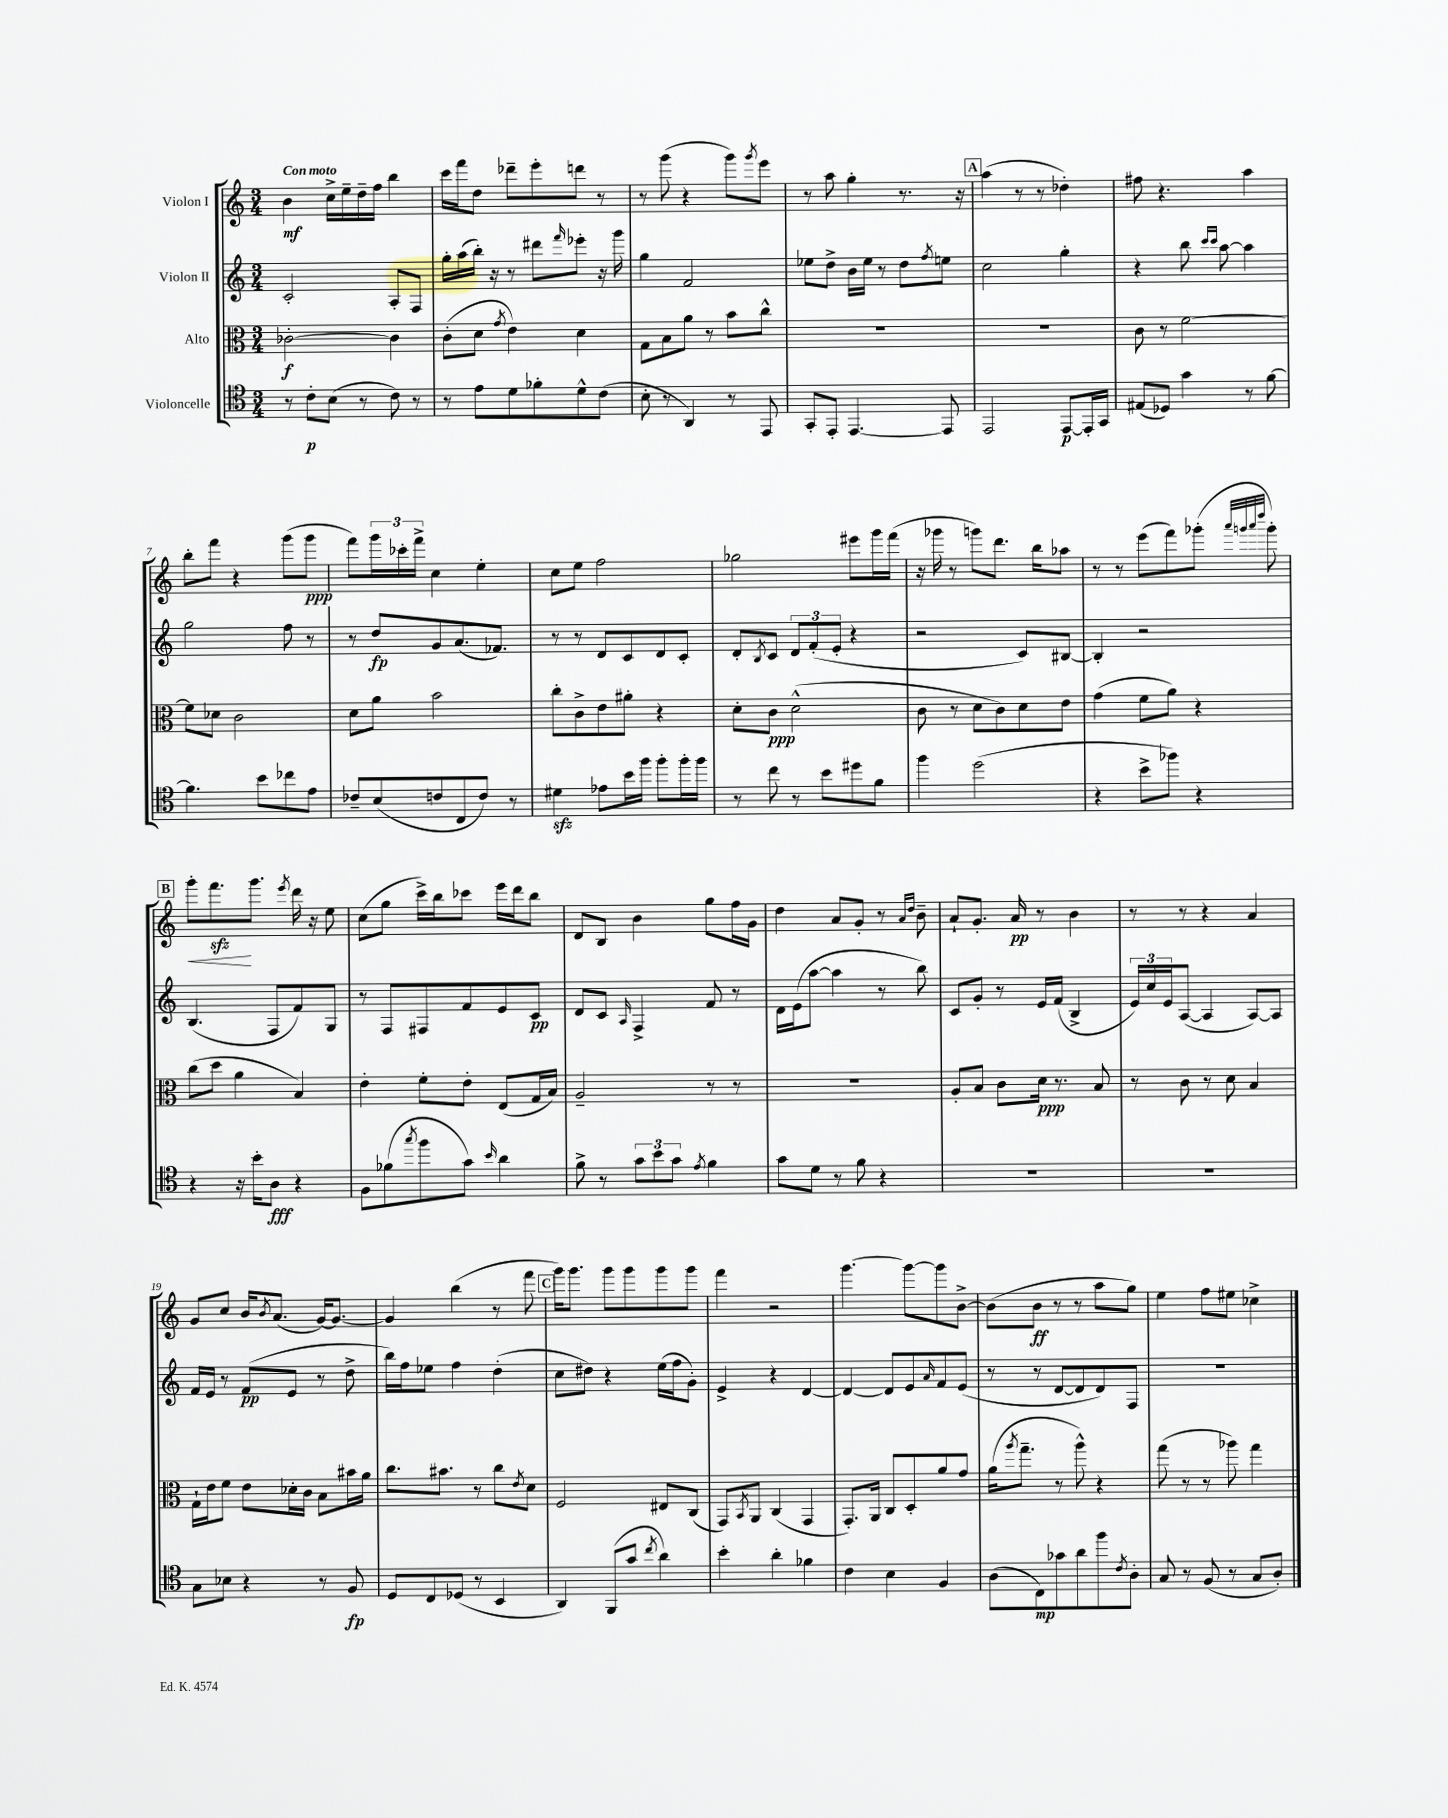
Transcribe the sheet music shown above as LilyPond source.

<<
\new StaffGroup <<
\new Staff = "s0" \with { instrumentName = "Violon I" } {
    \clef treble \key c \major \numericTimeSignature \time 3/4 \tempo "Con moto"
    b'4\mf c''16-> e''16-- d''16-- f''16 b''4 |
    c'''16 f'''16 d''8 des'''8-- e'''8-. d'''8 r8 |
    r8 g'''8( r4 g'''8) \acciaccatura { g'''8 } e'''8 |
    r8 a''8 g''4-. r8. r16 |
    \mark \markup { \box "A" } a''4( r8 r8 des''4-.) |
    fis''8 r4. a''4 |
    b''8-. f'''8 r4 g'''8( g'''8\ppp |
    f'''8) \tuplet 3/2 { g'''16 ces'''16-. f'''16-> } c''4 e''4-. |
    c''8 e''8 f''2 |
    ges''2 eis'''8 g'''16 f'''16( |
    r16 ges'''16 r8 g'''8) d'''8. b''16 aes''8 |
    r8 r8 e'''8( f'''8) ges'''8-.( \grace { a'''32 g'''32 a'''32 d''''32 } g'''8-.) |
    \mark \markup { \box "B" } g'''8-.\< f'''8.\sfz\! g'''8. \acciaccatura { e'''8 } d'''16 r16 e''8 |
    c''8( g''8 c'''16->) b''16 ces'''8 e'''16 d'''16 b''8 |
    d'8 b8 b'4 g''8 f''16 g'16 |
    d''4 a'8 g'8-. r8 \grace { a'16 d''16 } b'8-- |
    a'8-! g'8.-. a'16\pp r8 b'4 |
    r8 r8 r4 a'4 |
    g'8 c''8 b'16 \acciaccatura { b'8 } a'8.( g'16~) g'8.~ |
    g'4 b''4( r8 f'''8 |
    \mark \markup { \box "C" } g'''16) g'''8. g'''8 g'''8 g'''8 g'''8 |
    f'''4 r2 |
    g'''4.~ g'''8~ g'''8 b'8~-> |
    b'8( b'8\ff r8 r8 a''8 g''8) |
    e''4 f''8 eis''8 ces''4-> \bar "|." |
}
\new Staff = "s1" \with { instrumentName = "Violon II" } {
    \clef treble \key c \major \numericTimeSignature \time 3/4
    c'2-. a8-. f8 |
    g''16-. a''16( b''16-.) r16 r8 dis'''8 \grace { f'''16 } ees'''8-. r16 g'''16 |
    g''4 f'2 |
    ees''8 d''8-> b'16 ees''16 r8 d''8 \acciaccatura { f''8 } e''8 |
    \mark \markup { \box "A" } c''2 g''4-. |
    r4 b''8 \grace { c'''16 c'''16 } a''8~ a''4 |
    g''2 f''8 r8 |
    r8 d''8\fp g'8 a'8.( fes'8.) |
    r8 r8 d'8 c'8 d'8 c'8-. |
    d'8-. \acciaccatura { b8 } c'8 \tuplet 3/2 { d'8 f'8-.( e'8-. } r4 |
    r2 c'8) bis8~ |
    bis4-. r2 |
    \mark \markup { \box "B" } b4.( f8 f'8) g8 |
    r8 f8 fis8 f'8 e'8 c'8\pp |
    d'8 c'8 \grace { a16 } f4-> f'8 r8 |
    d'16 e'16( a''8~ a''4 r8 b''8) |
    c'8 g'8-. r8 e'16 f'16( b4-> |
    \tuplet 3/2 { e'16) c''16 e'16 } a8~( a4 a8~) a8 |
    f'16 e'16 r8 f'8\pp( e'8 r8 d''8-> |
    b''16) f''16 ees''8 f''4 d''4-.( |
    \mark \markup { \box "C" } c''8 dis''8) r4 e''16( f''16 g'8-.) |
    e'4-> r4 d'4~ |
    d'4~ d'8 e'8 \grace { a'16 } f'8 e'8( |
    r8 r8 d'8~ d'8 d'8) f8 |
    R2. \bar "|." |
}
\new Staff = "s2" \with { instrumentName = "Alto" } {
    \clef alto \key c \major \numericTimeSignature \time 3/4
    ces'2~-.\f ces'4 |
    c'8-.( d'8 \acciaccatura { g'8 } e'4) d'4 |
    g8 b8 a'8 r8 b'8 c''8-^ |
    R2. |
    \mark \markup { \box "A" } R2. |
    c'8 r8 f'2~ |
    f'8 des'8 c'2 |
    d'8 a'8 b'2 |
    c''8-. c'8-> e'8 ais'8-. r4 |
    d'8-. c'8\ppp d'2-^( |
    c'8 r8 d'8 c'8) d'8 e'8 |
    g'4( f'8 a'8) r4 |
    \mark \markup { \box "B" } c''8( d''8 a'4 b4) |
    e'4-. f'8-. e'8-. e8( g16 b16) |
    a2-- r8 r8 |
    R2. |
    a8-. b8 c'8 d'16\ppp r8. b8 |
    r8 c'8 r8 d'8 b4 |
    g16-! e'16 f'8 e'8 des'16-. c'16 b8 bis'16 a'16 |
    c''8. bis'8. r8 c''8 \acciaccatura { e'8 } d'8 |
    \mark \markup { \box "C" } f2 eis8 c8( |
    g,8) \acciaccatura { b,8 } a,8 c4( g,4 |
    g,8.-.) a,16 c8 d8-. a'8 g'8 |
    a'16( \acciaccatura { a''8 } g''8.-- r8 a''8-^) r4 |
    g''8( r8 r8 aes''8) g''4 \bar "|." |
}
\new Staff = "s3" \with { instrumentName = "Violoncelle" } {
    \clef tenor \key c \major \numericTimeSignature \time 3/4
    r8 c'8-.\p b8( r8 c'8) r8 |
    r8 e'8 d'8 fes'8-. d'8-^ c'8( |
    b8-. r8 a,4) r8 e,8 |
    g,8-. e,8-. e,4.~ e,8 |
    \mark \markup { \box "A" } e,2 e,8~\p e,16-. g,16 |
    eis8( des8) g'4 r8 f'8~ |
    f'4. b'8 ces''8 e'8 |
    ces'8-- b8( c'8 c8 c'8) r8 |
    dis'4\sfz ees'8 b'16 f''16 f''8-. f''16-. f''16 |
    r8 c''8 r8 b'8 dis''8 f'8 |
    f''4 d''2( |
    r4 b'8-> fes''8) r4 |
    \mark \markup { \box "B" } r4 r16 b'16-. a8\fff r4 |
    f8 fes'8( \acciaccatura { g''8 } f''8 g'8) \grace { b'16 } a'4 |
    f'8-> r8 \tuplet 3/2 { g'8 b'8 g'8 } \acciaccatura { e'8 } f'4 |
    g'8 d'8 r8 f'8 r4 |
    R2. |
    R2. |
    g8 bes8 r4 r8 f8\fp |
    d8 c8 des8( r8 b,4 |
    \mark \markup { \box "C" } a,4) f,8( g'8 \acciaccatura { c''8 } a'4) |
    b'4-. a'4-. fes'4 |
    c'4 b4 f4 |
    a8( c8\mp) ges'8 a'8 f''8 \acciaccatura { c'8 } a8-. |
    g8 r8 f8( r8 g8 a8-.) \bar "|." |
}
>>
>>
